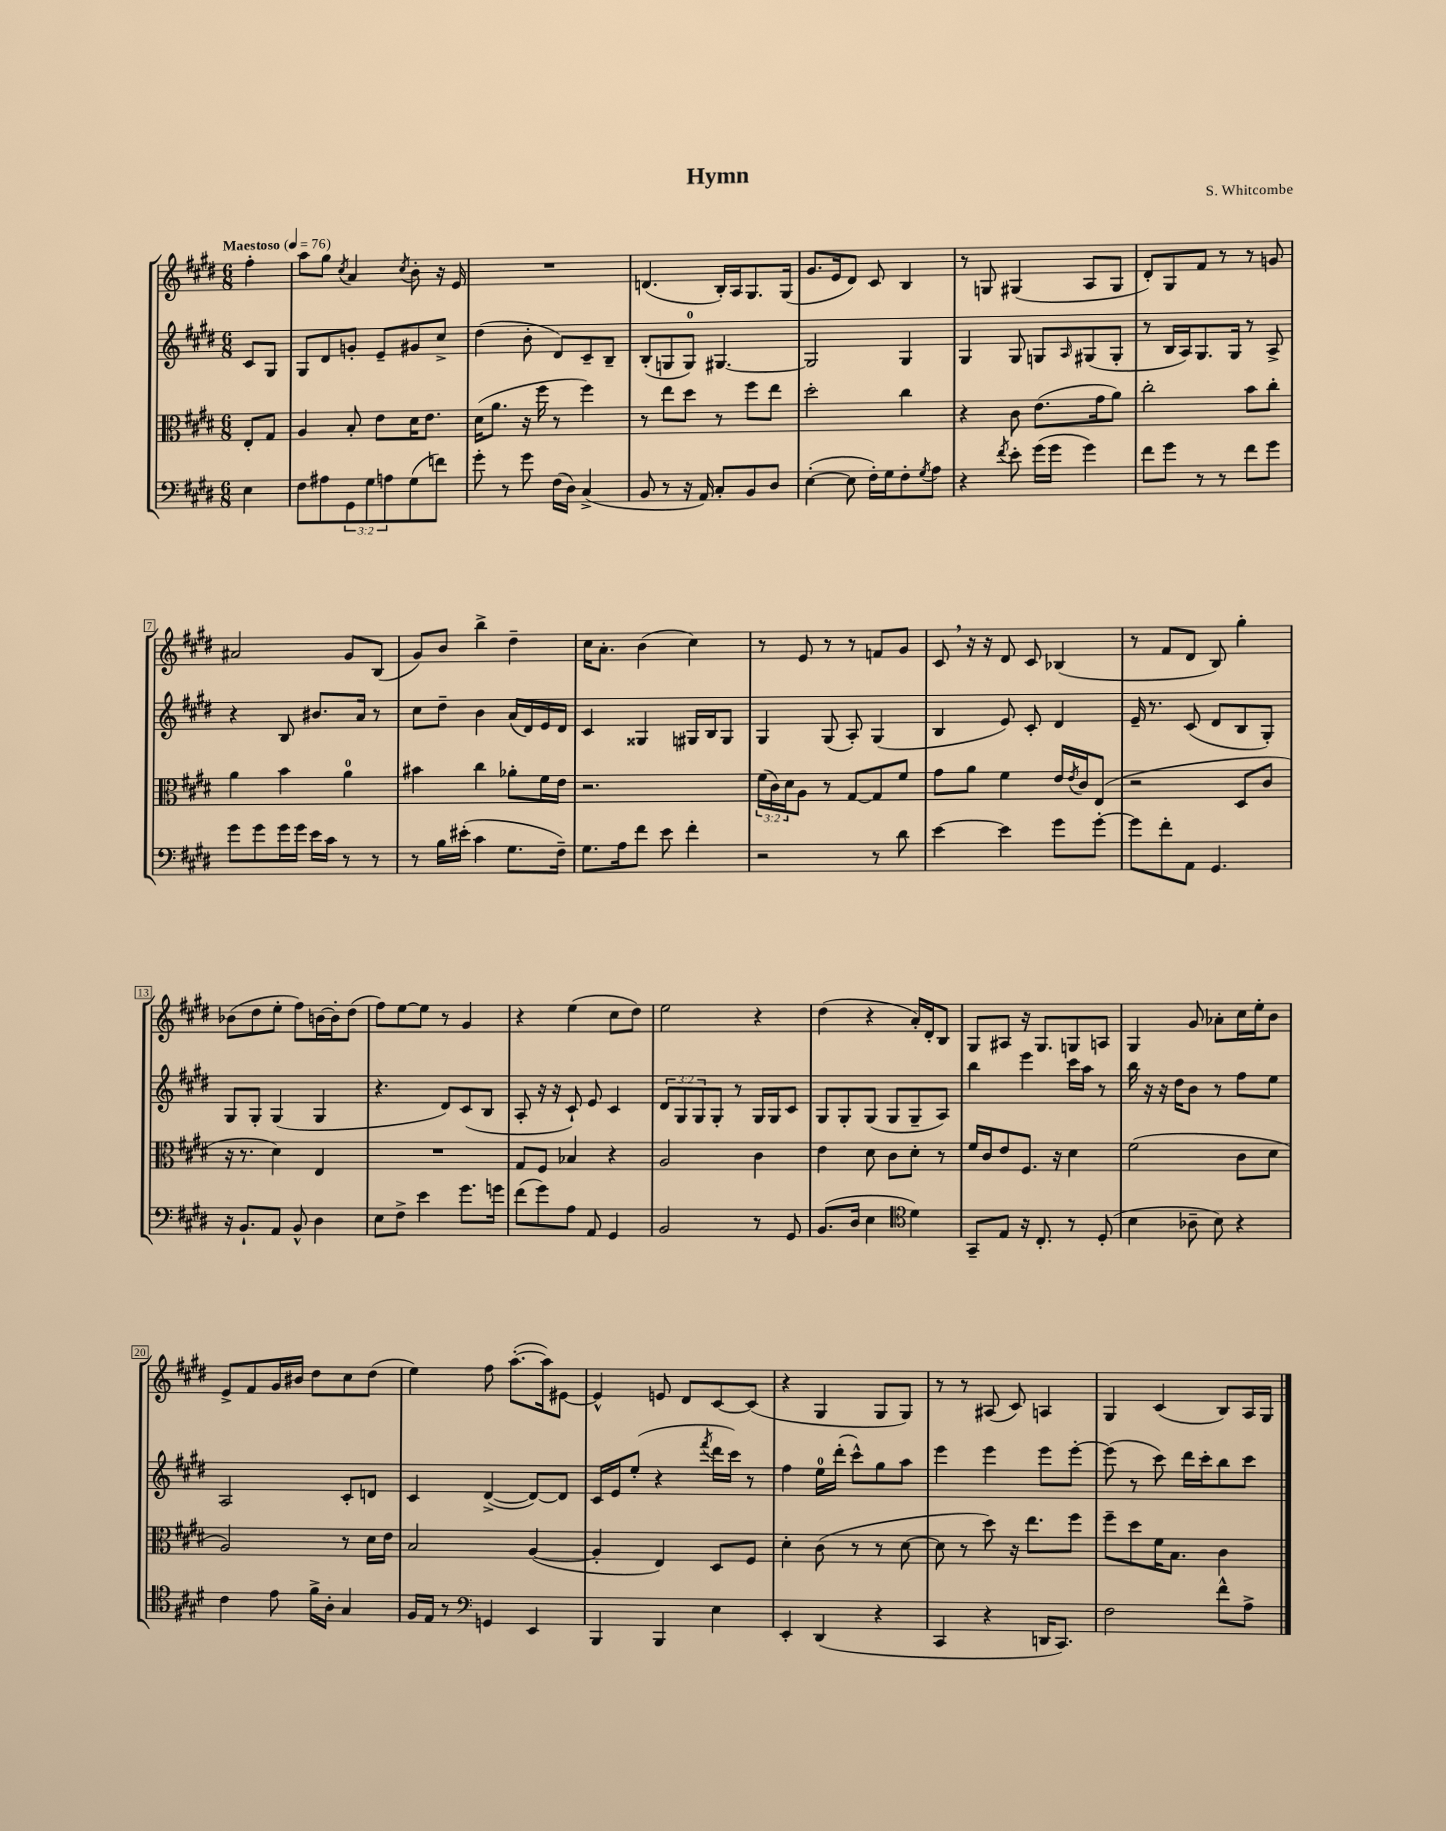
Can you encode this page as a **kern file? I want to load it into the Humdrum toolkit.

**kern	**kern	**kern	**kern
*part4	*part3	*part2	*part1
*staff4	*staff3	*staff2	*staff1
*clefF4	*clefC3	*clefG2	*clefG2
*k[f#c#g#d#]	*k[f#c#g#d#]	*k[f#c#g#d#]	*k[f#c#g#d#]
*M6/8	*M6/8	*M6/8	*M6/8
*MM76	*MM76	*MM76	*MM76
=	=	=	=
!	!	!	!LO:TX:a:B:t=Maestoso
4E\	8E'/L	8c#/L	4ff#'\
.	8G#/J	8G#/J	.
=1	=1	=1	=1
8F#\L	4A/	8G#/L	8aa\L
8A#X\	.	8d#/	8gg#\J
.	.	.	8qcc#/
12GG#\	8B'/	8gn'/J	4a/
12G#\	.	.	.
.	8e\L	8e~/L	.
12An\	.	.	.
.	.	.	8qcc#/
(8G#\	16d#\K	8g#X/	8b'\
.	8.e\J	.	.
8fn\J)	.	8cc#^/J	16r
.	.	.	16e/
=2	=2	=2	=2
8g#'\	(16d#\KL	(4dd#\	2.r
.	8.a\J	.	.
8r	.	.	.
8g#\	16r	8b'\	.
.	16ff#\	.	.
(16F#\LL	8r	8d#/L)	.
16D#\JJ)	.	.	.
(4C#^/	4ff#\)	8c#~/	.
.	.	8B~/J	.
=3	=3	=3	=3
8BB/	8r	(8B'/L	(4.dn/
8r	8ee\L	8Gn/	.
16r	8dd#\J	8G/J)	.
16AA/)	.	.	.
8C#'/L	8r	[4.G#X/	16B'/LL)
.	.	.	16A/J
8BB/	8ff#\L	.	8.G#/
8D#/J	8ee\J	.	.
.	.	.	(16G#/Jk
=4	=4	=4	=4
([4E'\	2dd#'\	2G#/]	8.g#/L
.	.	.	16e/k
8E\]	.	.	8d#/J)
16F#'\LL)	.	.	8c#/
16G#\J	.	.	.
8F#'\	4cc#\	4G#/	4B/
8qG#/	.	.	.
8A\J	.	.	.
=5	=5	=5	=5
4r	4r	4G#/	8r
.	.	.	8Gn/
8qf#/	.	.	.
8e'\	8c#\	8G#/	(4G#X/
(16g#\LL	(8.e\L	8Gn/L	.
16g#\JJ	.	.	.
.	.	16qqA/	.
4g#\)	.	(8G#X/	8A/L
.	16g#\k	.	.
.	8a\J)	8G#'/J	8G#/J
=6	=6	=6	=6
8f#\L	2cc#'\	8r	8d#'/L)
8g#\J	.	16B/LL	8G#/
.	.	16A/J)	.
8r	.	8.G#/	8f#/J
8r	.	.	8r
.	.	16G#/Jk	.
8f#\L	8b\L	8r	8r
8g#\J	8cc#'\J	8A^/	8gn/
!!LO:LB:g=z
=7	=7	=7	=7
8g#\L	4a\	4r	2a#X/
8g#\	.	.	.
16g#\L	4b\	8B/	.
16g#\JJ	.	.	.
16e\LL	.	8.b#X/L	.
16c#\JJ	.	.	.
8r	4a\	.	8g#/L
.	.	16a/Jk	.
8r	.	8r	(8B/J
=8	=8	=8	=8
8r	4b#X\	8cc#\L	8g#/L)
16B\LL	.	8dd#~\J	8b/J
(16e#X'\JJ	.	.	.
4c#\	4cc#\	4b\	4bb^\
8.G#\L	8a-X'\L	(16a/LL	4dd#~\
.	.	16d#/)	.
.	16f#\L	16e/	.
16F#~\Jk)	16e\JJ	16d#/JJ	.
=9	=9	=9	=9
8.G#\L	2.r	4c#/	16cc#\KL
.	.	.	8.a'\J
16A\k	.	.	.
8f#\J	.	4G##X/	(4b\
8e\	.	.	.
4f#'\	.	16G#X/LL	4cc#\)
.	.	16B/J	.
.	.	8G#/J	.
=10	=10	=10	=10
2r	(24f#\LL	4G#/	8r
.	24c#\)	.	.
.	24d#\J	.	.
.	8A\J	.	8e/
.	8r	(8G#/	8r
.	[8G#/L	8A'/)	8r
8r	8G#/]	(4G#/	8fn/L
8d#\	8f#/J	.	8g#/J
=11	=11	=11	=11
[4e\	8g#\L	4B/	8c#,/
.	8a\J	.	16r
.	.	.	16r
4e\]	4f#\	8e/)	8d#/
.	.	8c#'/	8c#/
8g#\L	16e/LL	4d#/	(4B-X/
.	8qe/	.	.
.	16c#/J	.	.
[8g#'\J	(8E/J	.	.
=12	=12	=12	=12
8g#\L]	2r	16e~/	8r
.	.	8.r	.
8f#'\	.	.	8f#/L
8AA\J	.	(8c#/	8d#/J
4.GG#/	.	8d#/L	8B/)
.	8D#/L	8B/	4gg#'\
.	8c#/J	8G#'/J)	.
!!LO:LB:g=z
=13	=13	=13	=13
16r	16r	8G#/L	(8b-X\L
8.BB`/L	8.r	.	.
.	.	8G#'/J	8dd#\
8AA/J	4d#\)	(4G#/	8ee'\J
8BB^^/	.	.	8ff#\L)
4D#\	4E/	4G#/	[16bn\L
.	.	.	16b'\J]
.	.	.	(8dd#\J
=14	=14	=14	=14
8E\L	2.r	4.r	8ff#\L)
8F#^\J	.	.	[8ee\
4e\	.	.	8ee\J]
.	.	8d#/L)	8r
8.g#\L	.	(8c#/	4g#/
.	.	8B/J	.
16gn\Jk	.	.	.
=15	=15	=15	=15
(8f#\L	8G#/L	8A'/	4r
8g#\)	8F#/J	16r	.
.	.	16r	.
8A\J	4B-X/	8c#`/)	(4ee\
8AA/	.	8e/	.
4GG#/	4r	4c#/	8cc#\L
.	.	.	8dd#\J)
=16	=16	=16	=16
2BB/	2A/	12d#/L	2ee\
.	.	12G#/	.
.	.	12G#/	.
.	.	8G#'/J	.
.	.	8r	.
8r	4c#\	16G#/LL	4r
.	.	16G#/J	.
8GG#/	.	8c#/J	.
=17	=17	=17	=17
(8.BB/L	4e\	8G#/L	(4dd#\
.	.	8G#'/	.
16D#/Jk	.	.	.
4E\	8d#\	(8G#/J	4r
.	8c#\L	8G#/L	.
*clefC4	*	*	*
4d#\)	8d#'\J	8G#~/	16a'/LL)
.	.	.	16d#'/J
.	8r	8A/J)	8B/J
=18	=18	=18	=18
8GG#~/L	16f#/LL	4bb\	8G#/L
.	16c#/J	.	.
8E/J	8e/	.	8A#X/J
16r	8.F#/J	4eee\	16r
8.C#'/	.	.	8.G#/L
.	16r	.	.
8r	4d#\	16ccc#\LL	8Gn/
.	.	16aa\JJ	.
(8D#'/	.	8r	8An/J
=19	=19	=19	=19
4B\	(2f#\	16bb\	4G#/
.	.	16r	.
.	.	16r	.
.	.	16dd#\KL	.
8A-X~\	.	8b\J	8g#/
8B\)	.	8r	8a-X'\L
4r	8c#\L	8ff#\L	16cc#\L
.	.	.	16ee'\J
.	8d#\J	8ee\J	8b\J
!!LO:LB:g=z
=20	=20	=20	=20
4c#\	2A/)	2A/	8e^/L
.	.	.	8f#/
8e\	.	.	16g#/L
.	.	.	16b#X/JJ
16f#^\LL	.	.	8dd#\L
16A'\JJ	.	.	.
4G#/	8r	8c#'/L	8cc#\
.	16d#\LL	8dn/J	(8dd#\J
.	16e\JJ	.	.
=21	=21	=21	=21
16F#/LL	2B/	4c#/	4ee\)
16E/JJ	.	.	.
8r	.	.	.
*clefF4	*	*	*
4GGn/	.	([4d#^/	8ff#\
.	.	.	([8.aa'\L
4EE/	([4A/	8d#/L_)	.
.	.	.	16aa\k])
.	.	8d#/J]	[8e#X\J
=22	=22	=22	=22
4BBB/	4A'/]	16c#/LL	4e#^^/]
.	.	16e/J	.
.	.	(8ee'/J	.
4BBB/	4E/)	4r	8en/
.	.	.	8d#/L
.	.	8qfff#/	.
4E\	8D#/L	16ddd#\LL	[8c#/
.	.	16ccc#\JJ)	.
.	8F#/J	8r	(8c#/J]
=23	=23	=23	=23
4EE'/	4d#'\	4ff#\	4r
(4DD#/	(8c#\	16ee\LL	4G#/
.	.	(16ddd#'\JJ	.
.	8r	8ccc#^^\L)	.
4r	8r	8gg#\	8G#/L
.	[8d#\	8aa\J	8G#/J)
=24	=24	=24	=24
4CC#/	8d#\]	4eee\	8r
.	8r	.	8r
4r	8dd#\)	4eee\	(8A#X/
.	16r	.	8c#/)
.	8.ee\L	.	.
16DDn/KL	.	8eee\L	4An/
8.CC#/J)	.	.	.
.	8ff#\J	[8eee'\J	.
=25	=25	=25	=25
2F#\	8ff#~\L	(8eee\]	4G#/
.	8dd#\	8r	.
.	16f#\K	8ccc#\)	(4c#/
.	8.B\J	.	.
.	.	16ddd#\LL	.
.	.	16ccc#'\J	.
8f#^^\L	4c#\	8bb\	8B/L)
8A^\J	.	8ccc#\J	16A/L
.	.	.	16G#/JJ
==	==	==	==
*-	*-	*-	*-
